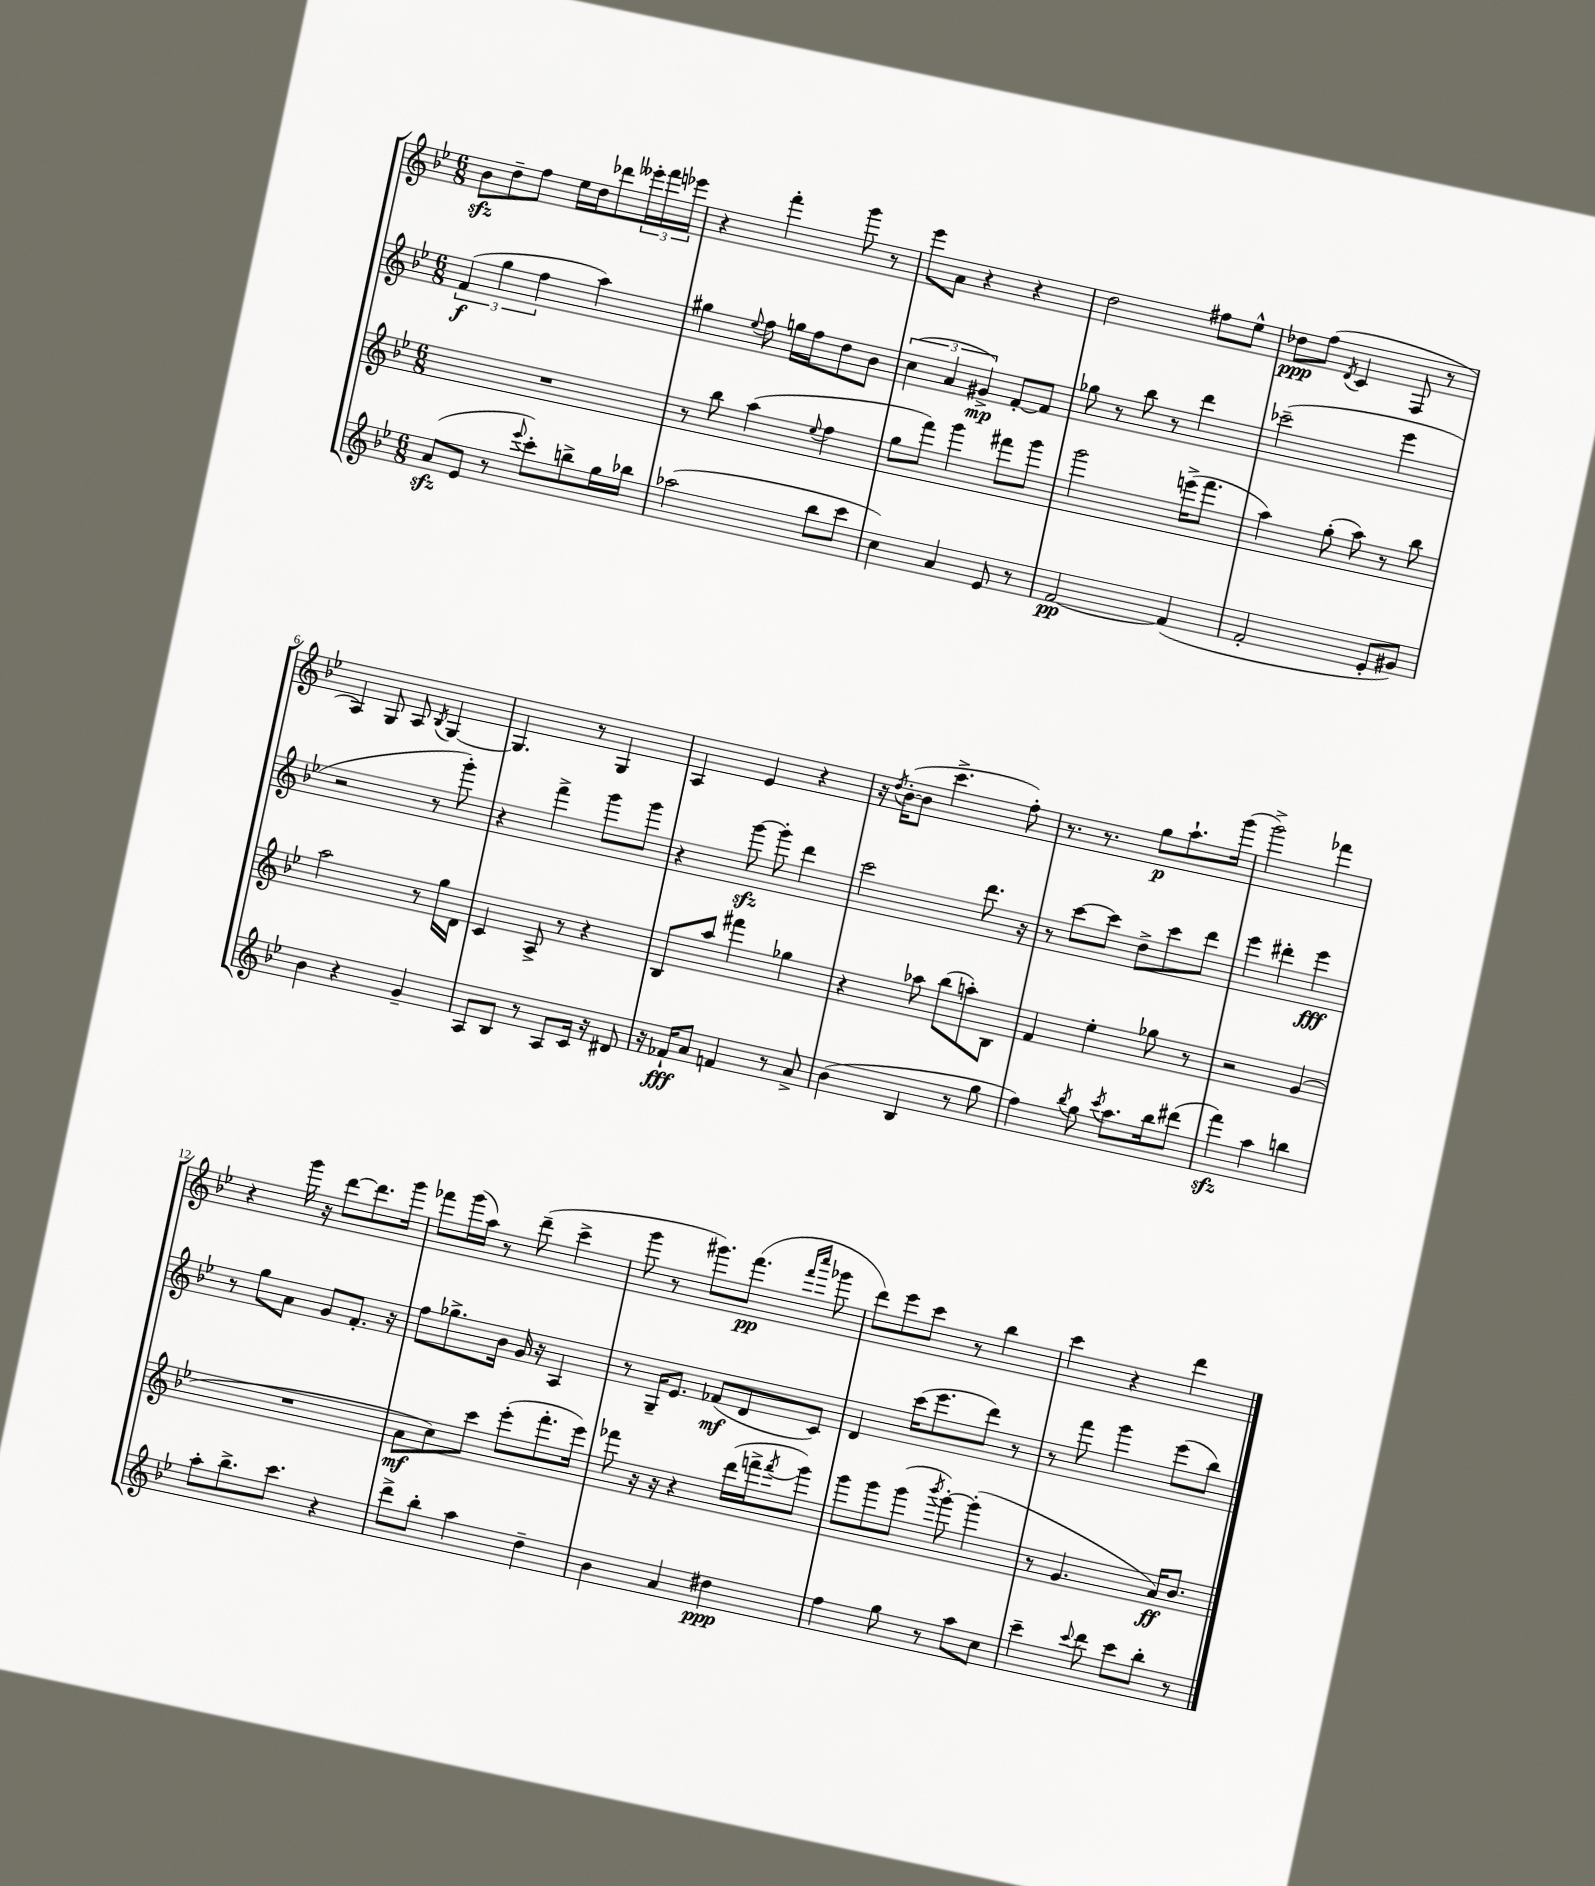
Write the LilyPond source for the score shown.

<<
\new StaffGroup <<
\new Staff = "s0" {
    \clef treble \key bes \major \numericTimeSignature \time 6/8
    bes'8\sfz d''8-- f''8 ees''16 d''16 des'''8 \tuplet 3/2 { eeses'''16-. f'''16 ees'''16 } |
    r4 f'''4-. g'''8 r8 |
    ees'''8 a'8 r4 r4 |
    d''2 fis''8 ees''8-^ |
    des''8\ppp f''8( \acciaccatura { d'8 } c'4 f8 r8 |
    a4) g8 a8 \acciaccatura { bes8 } g4~ |
    g4. r8 g4 |
    a4 ees'4 r4 |
    r16 \acciaccatura { d''8 } bes'16~-.( bes'8 c'''4.-> f''8-.) |
    r8. r8. g''8\p a''8.-! g'''16( |
    g'''2->) fes'''4 |
    r4 g'''16 r16 d'''8~ d'''8. g'''16 |
    fes'''8 g'''16( a''16) r8 d'''8--( c'''4-> |
    g'''8 r8 gis'''8.) f'''8.\pp( \grace { f'''16 c''''16 } ges'''8 |
    d'''8) ees'''8 c'''8 r8 bes''4 |
    c'''4 r4 d'''4 \bar "|." |
}
\new Staff = "s1" {
    \clef treble \key bes \major \numericTimeSignature \time 6/8
    \tuplet 3/2 { f'4\f( g''4 f''4 } a''4) |
    gis''4 \appoggiatura { ees''8 } f''8 g''16 f''16 d''8 bes'8 |
    \tuplet 3/2 { c''4( a'4 gis'4->\mp) } f'8~-. f'8 |
    ges''8 r8 bes''8 r8 d'''4 |
    ces'''2--( ees'''4 |
    r2 r8 g'''8-.) |
    r4 f'''4-> g'''8 g'''8 |
    r4 g'''8~\sfz g'''8-. d'''4 |
    c'''2 d'''8. r16 |
    r8 c'''8~ c'''8 d''8-> c'''8 d'''8 |
    ees'''4 dis'''4-. ees'''4\fff |
    r8 g''8 a'8 g'8 f'8.-. r16 |
    f''8 ges''8.-> bes'16 g'16 r16 a4 |
    r8 g16-- ees'8. fes'8\mf( d'8 c'8) |
    d'4 c'''16( ees'''8. d'''8) r8 |
    r8 f'''8 g'''4 ees'''8( bes''8) \bar "|." |
}
\new Staff = "s2" {
    \clef treble \key bes \major \numericTimeSignature \time 6/8
    R2. |
    r8 bes''8 a''4( \appoggiatura { ees''8 } f''4 |
    g''8 f'''8) g'''4 fis'''8 g'''8 |
    g'''2 e'''16->( f'''8. |
    a''4) g''8-.( a''8) r8 bes''8 |
    a''2 r8 g''16 d'16 |
    c'4 a8-> r8 r4 |
    bes8 a''8 fis'''4 ges''4 |
    r4 aes''8 bes''8( a''8-.) bes8 |
    f'4 ees''4-. ges''8 r8 |
    r2 g'4( |
    R2. |
    a'8\mf c''8) c'''8 ees'''8-.( f'''8.-. ees'''16) |
    fes'''8 r16 r16 r4 d'''16( f'''16-> \acciaccatura { f'''8 } g'''8) |
    g'''8 g'''8 g'''8( \acciaccatura { bes'''8 } g'''8~-.) g'''4-.( |
    r8 g'4. a'16\ff) bes'8. \bar "|." |
}
\new Staff = "s3" {
    \clef treble \key bes \major \numericTimeSignature \time 6/8
    a'8\sfz( ees'8 r8 \appoggiatura { ees'''8 } c'''8-.) b''8-> g''16 bes''16 |
    aes''2( bes''8 c'''8 |
    c''4) a'4 ees'8 r8 |
    f'2~\pp f'4( |
    f'2-. ees'8-. gis'8) |
    bes'4 r4 g'4-- |
    a8 bes8 r8 a8 c'16 r16 dis'8 |
    r16 fes'16-!\fff a'8 f'4 r8 a'8-> |
    bes'4( bes4 r8 g''8 |
    f''4) \acciaccatura { bes''8 } g''8 \acciaccatura { c'''8 } a''8. bes''16 dis'''8( |
    f'''4\sfz) a''4 b''4 |
    a''8-. bes''8.-> c'''8. r4 |
    d'''8-> bes''8-. a''4 d''4-- |
    bes'4 a'4 dis''4\ppp |
    f''4 g''8 r8 a''8 c''8 |
    c'''4-- \appoggiatura { c'''8 } d'''8 c'''8 bes''8-. r8 \bar "|." |
}
>>
>>
